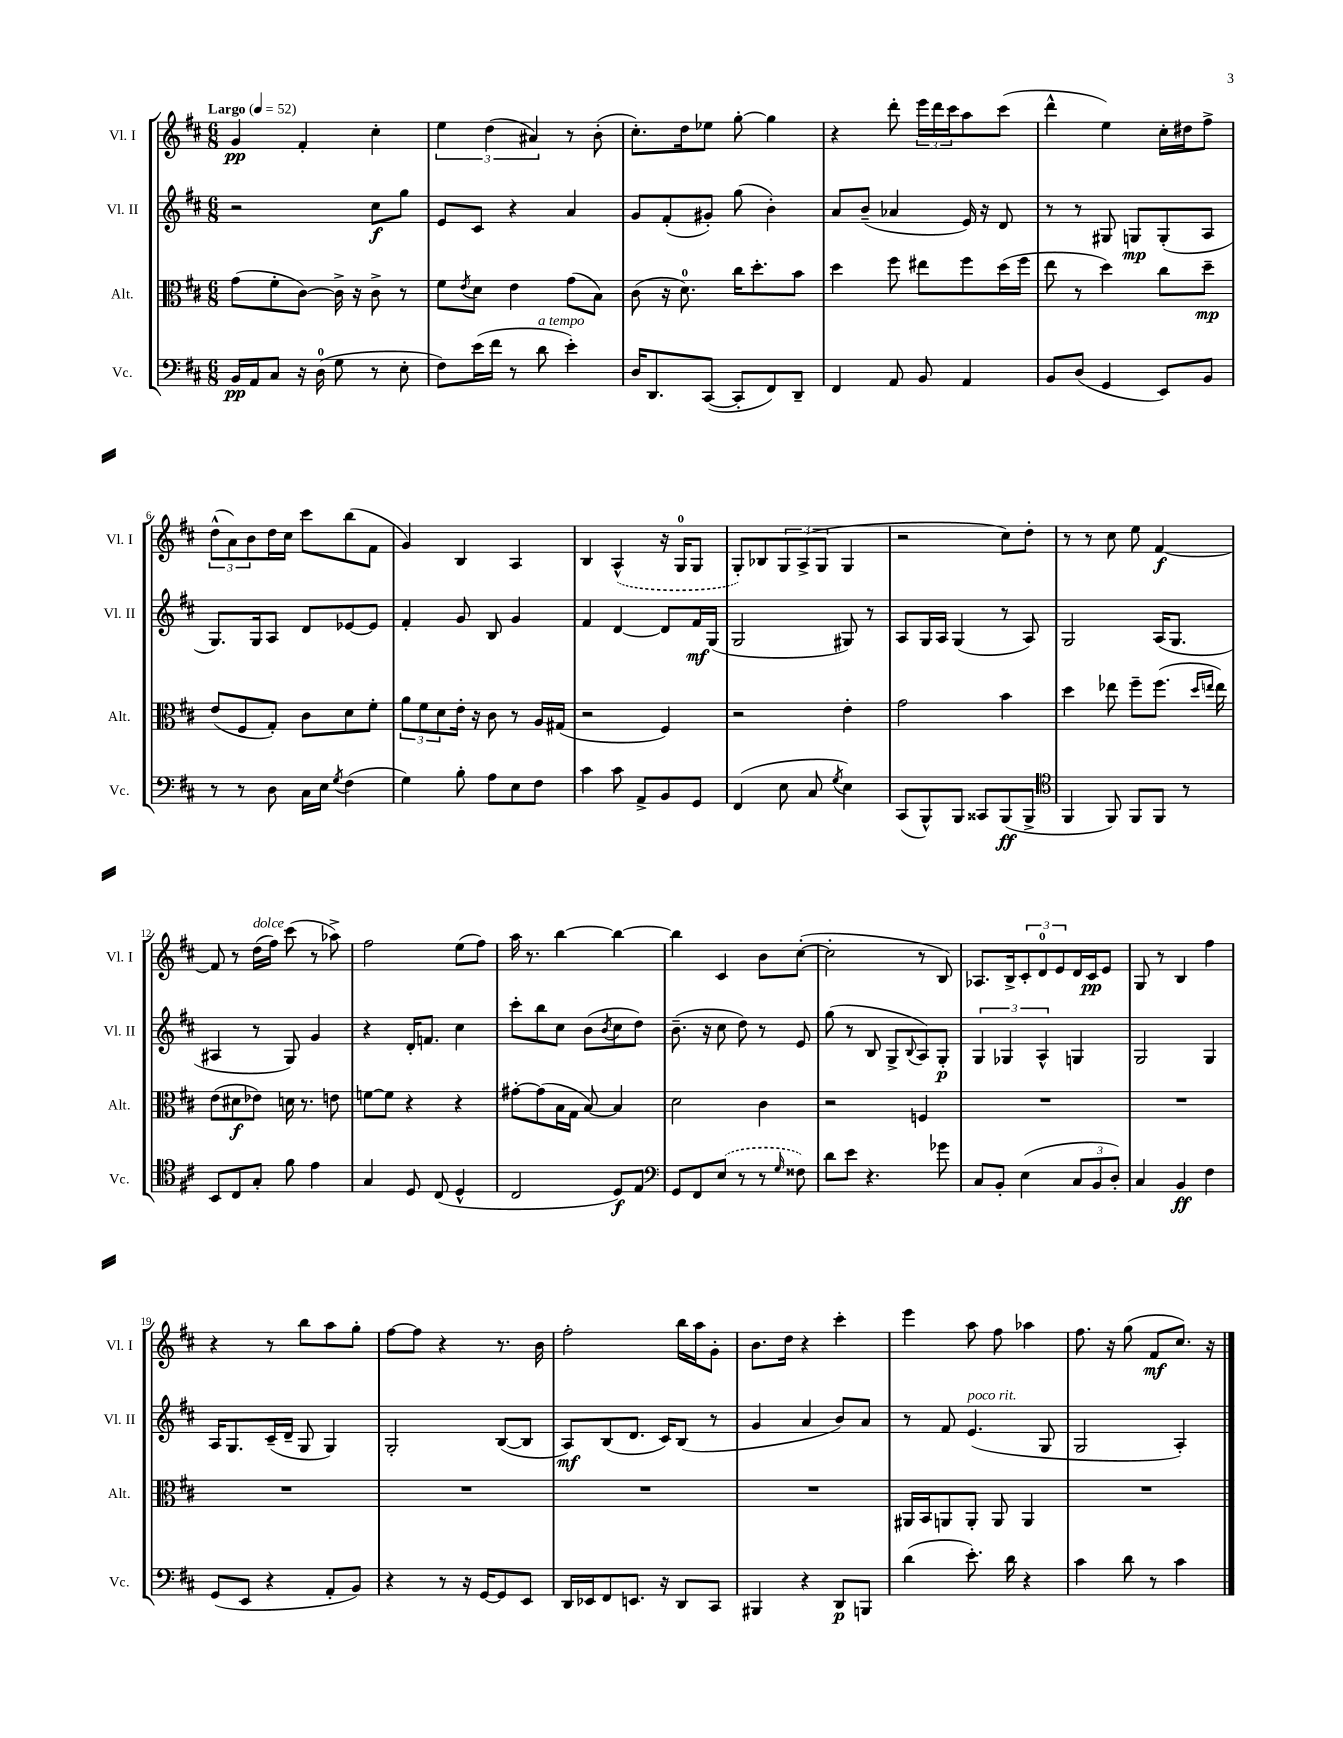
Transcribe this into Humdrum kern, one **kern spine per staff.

**kern	**kern	**kern	**kern
*staff4	*staff3	*staff2	*staff1
*clefF4	*clefC3	*clefG2	*clefG2
*k[f#c#]	*k[f#c#]	*k[f#c#]	*k[f#c#]
*M6/8	*M6/8	*M6/8	*M6/8
*MM52	*MM52	*MM52	*MM52
16BB/LL	(8g\L	2r	4g/
16AA/J	.	.	.
8C#/J	8f#'\	.	.
16r	[8c#\J)	.	4f#'/
(16D\	.	.	.
8G\	16c#^\]	.	.
.	16r	.	.
8r	8c#^\	8cc#\L	4cc#'\
8E'\	8r	8gg\J	.
=	=	=	=
8F#\L)	8f#\L	8e/L	6ee\
.	8qe/	.	.
(16e\L	8d\J	8c#/J	.
.	.	.	(6dd\
16f#\JJ	.	.	.
8r	4e\	4r	.
.	.	.	6a#/)
8d\	.	.	.
4e'\)	(8g\L	4a/	8r
.	8B\J)	.	(8b'\
=	=	=	=
16D/LK	(8c#\	8g/L	8.cc#'\L)
8.DD/	.	.	.
.	16r	(8f#'/	.
.	8.d\)	.	16dd\k
([8CC#/J	.	8g#'/J)	8ee-\J
8CC#'/]L	16cc#\LK	(8gg\	[8gg'\
.	8.dd'\	.	.
8FF#/)	.	4b'\)	4gg\]
8DD~/J	8b\J	.	.
=	=	=	=
4FF#/	4dd\	8a/L	4r
.	.	(8b~/J	.
8AA/	8ff#\	4a-/	8ddd'\
8BB/	8ee#\L	.	24eee\LL
.	.	.	24ddd\
.	.	.	24ccc#\J
4AA/	8ff#\	16e/)	8aa\
.	.	16r	.
.	(16dd\L	8d/	(8ccc#\J
.	16ff#\JJ	.	.
=	=	=	=
8BB/L	8ee\	8r	4ddd^^\
(8D/J	8r	8r	.
4GG/	4dd\)	8G#/	4ee\)
.	.	8G/L	.
8EE/L)	8cc#\L	(8G'/	16cc#'\LL
.	.	.	16dd#\J
8BB/J	8dd~\J	8A/J	8ff#^\J
=	=	=	=
8r	(8e/L	8.G/L)	(12dd^^\L
.	.	.	12a\)
8r	8F#/	.	.
.	.	.	12b\
.	.	16G/k	.
8D\	8G'/J)	8A/J	16dd\L
.	.	.	16cc#\JJ
16C#\LL	8c#\L	8d/L	8ccc#\L
16E\JJ	.	.	.
8qG/	.	.	.
(4F#\	8d\	[8e-/	(8bb\
.	8f#'\J	8e-/]J	8f#\J
=	=	=	=
4G\)	12a\L	4f#'/	4g/)
.	12f#\	.	.
.	12d\	.	.
8B'\	16e'\Jk	8g/	4B/
.	16r	.	.
8A\L	8c#\	8B/	.
8E\	8r	4g/	4A/
8F#\J	16A/LL	.	.
.	(16G#/JJ	.	.
=	=	=	=
4c#\	2r	4f#/	4B/
8c#\	.	[4d/	(4A^^/
8AA^/L	.	.	.
8BB/	4F#/)	8d/]L	16r
.	.	.	16G/LK
8GG/J	.	16f#/L	8G/J
.	.	(16G/JJ	.
=	=	=	=
(4FF#/	2r	2G/	8G'/L)
.	.	.	8B-/
8E\	.	.	12G/
.	.	.	(12A^/
8C#/	.	.	.
.	.	.	12G/J
8qG/	.	.	.
4E\)	4e'\	8G#/)	4G/
.	.	8r	.
=	=	=	=
(8CC#/L	2g\	8A/L	2r
8BBB^^/)	.	16G/L	.
.	.	16A/JJ	.
8BBB/J	.	(4G/	.
8CC##/L	.	.	.
(8BBB/	4b\	8r	8cc#\L)
8BBB^/J	.	8A/)	8dd'\J
=	=	=	=
*clefC4	*	*	*
4FF#/	4dd\	2G/	8r
.	.	.	8r
8FF#/)	8ee-\	.	8cc#\
8FF#/L	8ff#~\L	.	8ee\
8FF#/J	(8.ff#\J	(16A/LK	[4f#/
.	.	8.G/J	.
8r	.	.	.
.	16qqdd/LL	.	.
.	16qqee/JJ	.	.
.	16ee\)	.	.
=	=	=	=
8BB/L	(8e\L	4A#/	8f#/]
8C#/	8d#\	.	8r
8G'/J	8e-\J)	8r	(16dd\LL
.	.	.	16ff#\JJ)
8f#\	16d\	8G/)	(8ccc#\
.	8.r	.	.
4e\	.	4g/	8r
.	8e\	.	8aa-^\)
=	=	=	=
4G/	[8f\L	4r	2ff#\
.	8f\]J	.	.
8D/	4r	16d'/LK	.
.	.	8.f/J	.
(8C#/	.	.	.
4D^^/	4r	4cc#\	(8ee\L
.	.	.	8ff#\J)
=	=	=	=
2C#/	[8g#'\L	8ccc#'\L	16aa\
.	.	.	8.r
.	(8g#\]	8bb\	.
.	16B\L	8cc#\J	[4bb\
.	16G\JJ	.	.
.	[8B/)	(8b\L	.
.	.	8qb/	.
8D/L)	4B/]	8cc#\	4bb\_
8E/J	.	8dd\J)	.
=	=	=	=
*clefF4	*	*	*
8GG/L	2d\	(8.b~\	4bb\]
8FF#/	.	.	.
.	.	16r	.
(8E/J	.	8cc#\	4c#/
8r	.	8dd\)	.
8r	4c#\	8r	8b\L
16qqG/	.	.	.
8F##\)	.	8e/	([8cc#'\J
=	=	=	=
8d\L	2r	(8gg\	2cc#'\]
8e\J	.	8r	.
4.r	.	8B/	.
.	.	8G^/L	.
.	.	8qqB/	.
.	4F/	8A/)	8r
8g-\	.	8G'/J	8B/)
=	=	=	=
8C#/L	2.r	6G/	8.A-/L
8BB'/J	.	.	.
.	.	6G-/	.
.	.	.	16B^/k
(4E\	.	.	12c#'/
.	.	6A^^/	12d/
.	.	.	12e/
12C#/L	.	4G/	16d/L
.	.	.	16c#/J
12BB/	.	.	.
.	.	.	8e/J
12D'/J)	.	.	.
=	=	=	=
4C#/	2.r	2G/	8G/
.	.	.	8r
4BB/	.	.	4B/
4F#\	.	4G/	4ff#\
=	=	=	=
(8GG/L	2.r	16A/LK	4r
.	.	8.G/	.
8EE/J	.	.	.
4r	.	(16c#~/L	8r
.	.	16d~/JJ	.
.	.	8G/	8bb\L
8AA'/L	.	4G/)	8aa\
8BB/J)	.	.	8gg'\J
=	=	=	=
4r	2.r	2G'/	[8ff#\L
.	.	.	8ff#\]J
8r	.	.	4r
16r	.	.	.
[16GG/LK	.	.	.
8GG/]	.	([8B/L	8.r
8EE/J	.	8B/]J	.
.	.	.	16b\
=	=	=	=
16DD/LL	2.r	8A/L)	2ff#'\
16EE-/J	.	.	.
8FF#/	.	(8B/	.
8.EE/J	.	8.d/J	.
16r	.	16c#/LK)	.
8DD/L	.	(8B/J	16bb\LL
.	.	.	16aa\J
8CC#/J	.	8r	8g'\J
=	=	=	=
4BBB#/	2.r	4g/	8.b\L
.	.	.	16dd\Jk
4r	.	4a/	4r
8DD/L	.	8b/L)	4ccc#'\
8BBB/J	.	8a/J	.
=	=	=	=
(4d\	16AA#/LL	8r	4eee\
.	16BB/J	.	.
.	8AA/	8f#/	.
8.e'\)	8AA'/J	(4.e/	8aa\
.	8AA/	.	8ff#\
16d\	.	.	.
4r	4AA/	.	4aa-\
.	.	8G/	.
=	=	=	=
4c#\	2.r	2G/	8.ff#\
.	.	.	16r
8d\	.	.	(8gg\
8r	.	.	8f#/L
4c#\	.	4A'/)	8.cc#/J)
.	.	.	16r
==	==	==	==
*-	*-	*-	*-
